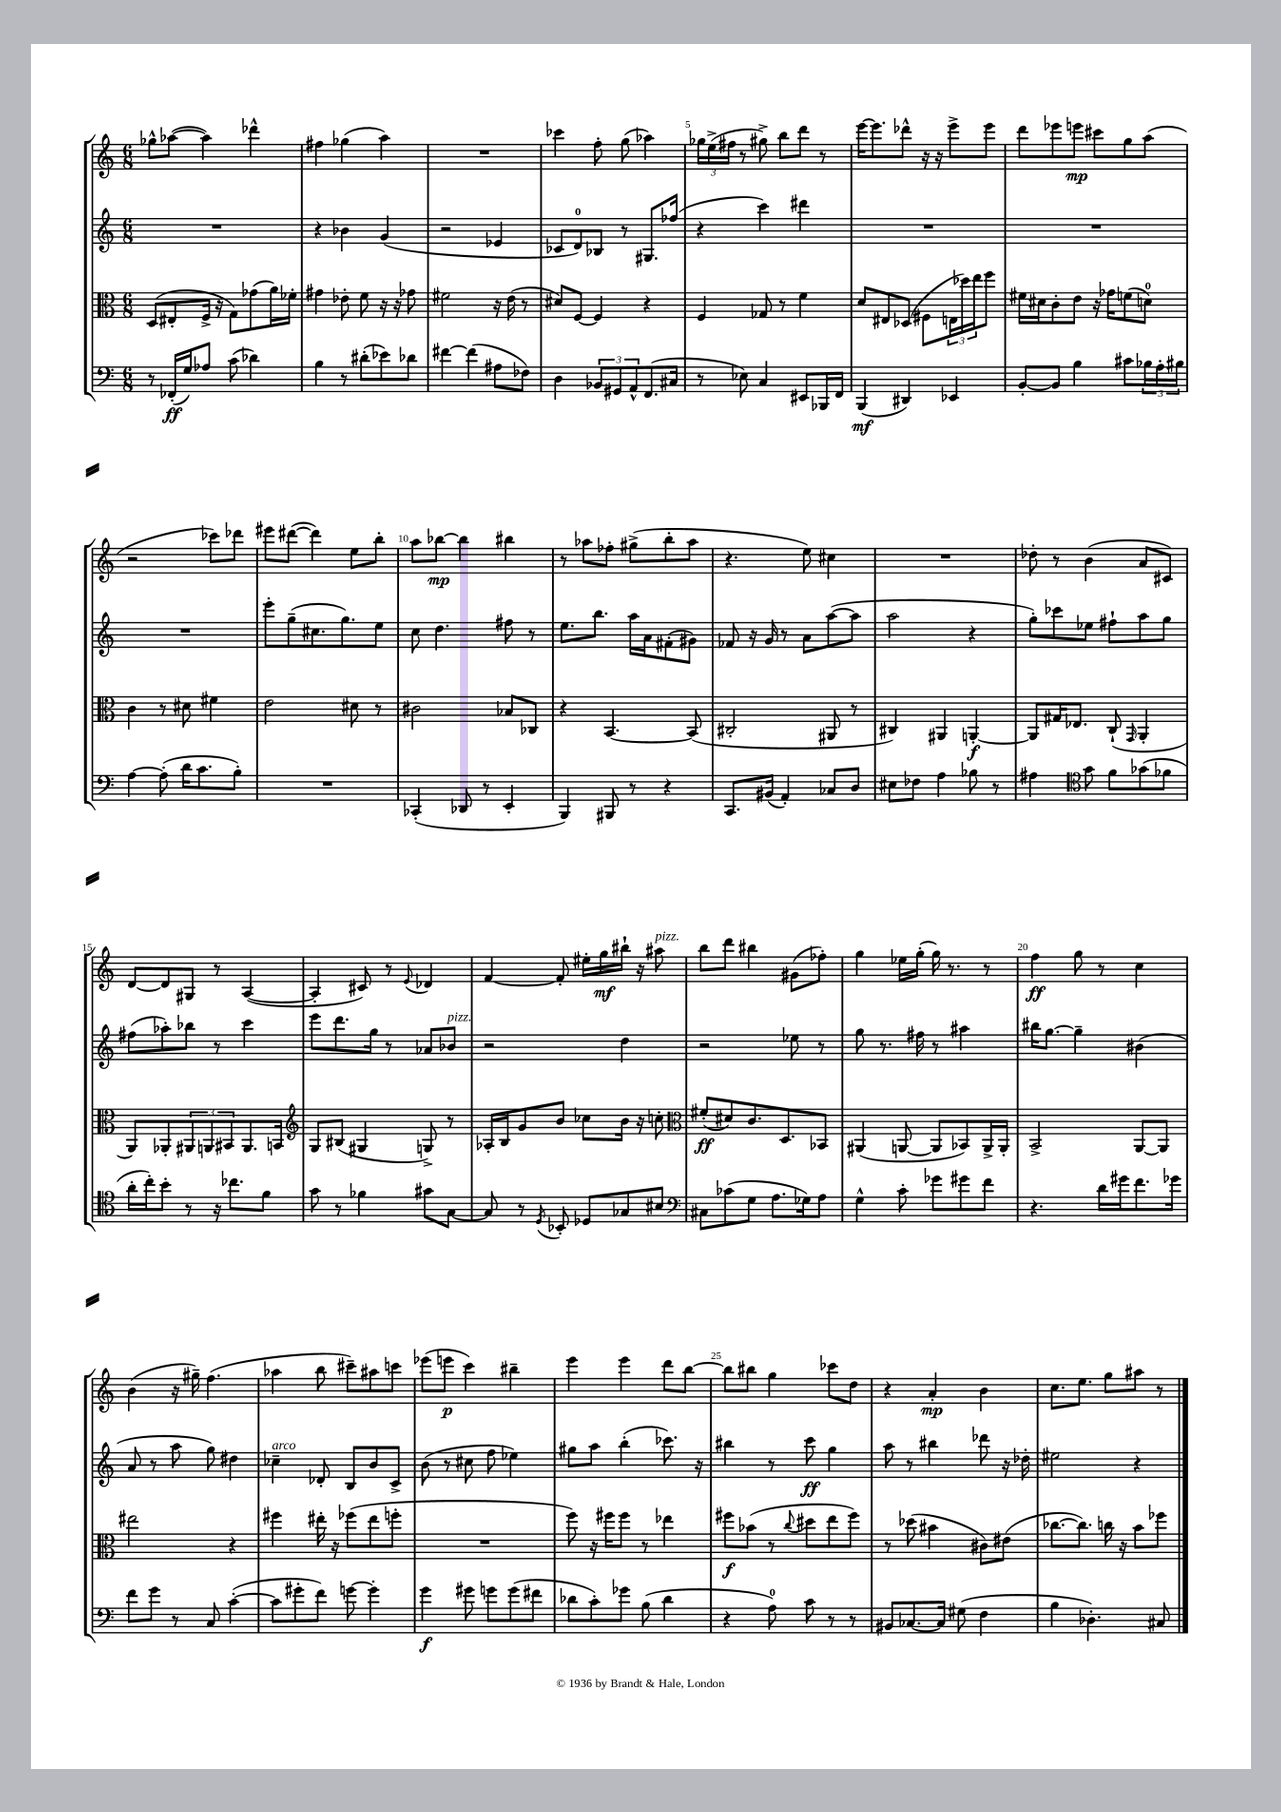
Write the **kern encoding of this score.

**kern	**kern	**kern	**kern
*staff4	*staff3	*staff2	*staff1
*clefF4	*clefC3	*clefG2	*clefG2
*k[]	*k[]	*k[]	*k[]
*M6/8	*M6/8	*M6/8	*M6/8
8r	(8D	2.r	8gg-^^
(16FF-'	8E#'	.	([8aa-
16G)	.	.	.
8A-	16F^	.	4aa-])
.	16r	.	.
(8c	8G)	.	.
4d-)	(8g-	.	4ddd-^^
.	16a)	.	.
.	16f-'	.	.
=	=	=	=
4B	4g#	4r	4ff#
8r	8e-'	4b-	(4gg-
(8d#'	8f	.	.
8e-)	16r	(4g	4aa)
.	16r	.	.
8d-	8g-	.	.
=	=	=	=
[4f#	2f#	2r	2.r
(4f#]	.	.	.
8A#	16r	4e-	.
.	(16e	.	.
8F-)	8r	.	.
=	=	=	=
4D	8d#)	8c-	4ccc-
.	[8F	8d)	.
12BB-	4F]	8B-	8ff'
12GG#	.	.	.
.	.	8r	(8gg
12AA^^	.	.	.
(8.FF	4r	8.G#	4aa-)
16C#	.	(16ff-	.
=	=	=	=
8r	4F	4r	24gg-
.	.	.	(24ee^
.	.	.	24ff#
8E-)	.	.	8r
4C	8G-	4ccc)	8gg#^)
.	8r	.	8bb
8EE#	4f	4ddd#	8ddd
16BBB-	.	.	8r
16FF	.	.	.
=	=	=	=
(4BBB	8d	2.r	[16eee
.	.	.	8.eee]
.	8E#	.	.
4DD#)	(8D-	.	8ddd-^^
.	8F#	.	16r
.	.	.	16r
4EE-	24E	.	8eee^
.	24dd-)	.	.
.	24ee	.	.
.	8ff	.	8eee
=	=	=	=
[8BB'	16f#	2.r	8ddd
.	16d#	.	.
8BB]	8c'	.	8eee-
4B	8e	.	8eee
.	16r	.	8ccc#
.	16g-	.	.
8c#	(8f	.	8gg
24B-	8d)	.	(8aa
24A'	.	.	.
24B#	.	.	.
=	=	=	=
[4A	4c	2.r	2r
(8A']	8r	.	.
16d	8d#	.	.
8.c	.	.	.
.	4f#	.	8ccc-)
8B')	.	.	8ddd-
=	=	=	=
2.r	2e	8eee'	8eee#
.	.	(8gg~	([8ddd#
.	.	8.cc#	4ddd#])
.	.	8.gg)	.
.	8d#	.	8ee
.	8r	8ee	8bb'
=	=	=	=
(4CC-'	2c#	8cc	8aa
.	.	4.dd	[8bb-
8DD-	.	.	4bb-]
8r	.	.	.
4EE'	8B-	8ff#	4bb#
.	8C-	8r	.
=	=	=	=
4BBB)	4r	8.ee	8r
.	.	.	8aa-
.	.	8.bb	.
8BBB#	[4.BB	.	8ff-'
8r	.	16aa	(8gg#^
.	.	16a	.
4r	.	(8f#'	8bb'
.	(8BB]	8g#)	8aa-
=	=	=	=
8.CC	2C#'	8f-	4.r
.	.	16r	.
(16BB#	.	16g	.
4AA')	.	8r	.
.	.	8a	8ee)
8C-	8AA#	([8aa	4cc#
8D	8r	8aa]	.
=	=	=	=
8E#	4C#)	2aa	2.r
8F-	.	.	.
4A	4AA#	.	.
8B-	[4AA'	4r	.
8r	.	.	.
=	=	=	=
4A#	8AA]	8gg')	8dd-'
.	16G#	8ccc-	8r
.	8.E-	.	.
*clefC4	*	*	*
8g	.	8ee-	(4b
8f	(8C`	8ff#`	.
.	16qqGG	.	.
(8g-	4AA'	8aa	8a
8f-	.	8gg	8c#)
=	=	=	=
16a'	8AA)	(8ff#	[8d
16cc')	.	.	.
8b'	8AA-'	8aa-')	8d]
8r	12AA#	8bb-	8G#
.	12AA	.	.
16r	.	8r	8r
.	12BB#	.	.
8.cc-	.	.	.
.	8.AA	4ccc	([4A
8f	.	.	.
.	16BB	.	.
=	=	=	=
*	*clefG2	*	*
8g	8G	8eee	4A']
8r	(8B#	8.ddd	.
4f-	4G#	.	8c#)
.	.	16gg	.
.	.	8r	8r
.	.	.	8qqe
8g#	8G^)	8a-	4d-
[8G	8r	8b-	.
=	=	=	=
8G]	16A-'	2r	[4f
.	16B	.	.
8r	8g	.	.
8qD	.	.	.
8BB-'	8b	.	8f']
8D-	8cc-	.	16ee#'
.	.	.	16gg
8G-	16b	4dd	16bb#`
.	16r	.	16r
8B#	8cc'	.	8aa#
=	=	=	=
*clefF4	*clefC3	*	*
8C#	(8f#'	2r	8bb
(8c-	8d#)	.	8ddd
8G	8.c	.	4bb#
8.A	.	.	.
.	8.D	.	.
.	.	8ee-	(8g#
16G-)	.	.	.
8A	8BB-	8r	8ff-')
=	=	=	=
4G^^	(4AA#	8gg	4gg
.	.	8.r	.
8c'	[8AA	.	16ee-
.	.	16ff#	(16gg'
8g-	8AA]	8r	16gg)
.	.	.	8.r
8g#	8BB-)	4aa#	.
8f	16AA^	.	8r
.	16AA'	.	.
=	=	=	=
4.r	2BB^	16bb#	4ff
.	.	[8.gg	.
.	.	4gg~]	8gg
16d	.	.	8r
16g#	.	.	.
8.f	[8AA	(4b#	4cc
.	8AA]	.	.
16g-	.	.	.
=	=	=	=
8f	2ee#	8a	(4b
8g	.	8r	.
8r	.	8aa	16r
.	.	.	16gg#~)
8C	.	8gg)	(4.ff
([4c'	4r	4dd#	.
=	=	=	=
8c]	4ff#	4cc-~	4aa-
8g#'	.	.	.
8f)	16ee#'	8d-'	8bb
.	16r	.	.
[8g	(8ff-	8B	8ccc#~)
4g']	8ee#	8b	8aa#
.	8ff'	8c^	8ccc
=	=	=	=
4g	2.r	(8b	(8eee-
.	.	8r	8eee
8g#	.	8cc#	4ccc)
8g	.	8ff	.
(8g	.	4ee-)	4bb#~
8f#	.	.	.
=	=	=	=
8d-	8ff)	8gg#	4eee
8c')	16r	8aa	.
.	16ff#	.	.
8g-	8ff#	(4bb'	4eee
(8B	8r	.	.
4d-	4ee-	8.ccc-)	8ddd
.	.	.	[8bb
.	.	16r	.
=	=	=	=
4r	8ff#	4bb#	8bb]
.	(8b-	.	8bb#
8A)	8r	8r	4gg
.	8qqcc	.	.
8c	8dd#	8ccc	.
8r	8ee	4gg	8ccc-
8r	8ff#)	.	8dd
=	=	=	=
8BB#	8r	8aa	4r
[8.C-	(8dd-	8r	.
.	4b#	4bb#	4a'
16C-]	.	.	.
(8G#	.	.	.
4F	8c#)	8ddd-	4b
.	(8e#	16r	.
.	.	16dd-'	.
=	=	=	=
4B	[8.cc-	2ee#	8.cc
.	8.cc-])	.	8.ee
4.D-')	.	.	.
.	16cc	.	8gg
.	16r	.	.
.	8b	4r	8aa#
8C#	8ff-	.	8r
==	==	==	==
*-	*-	*-	*-
